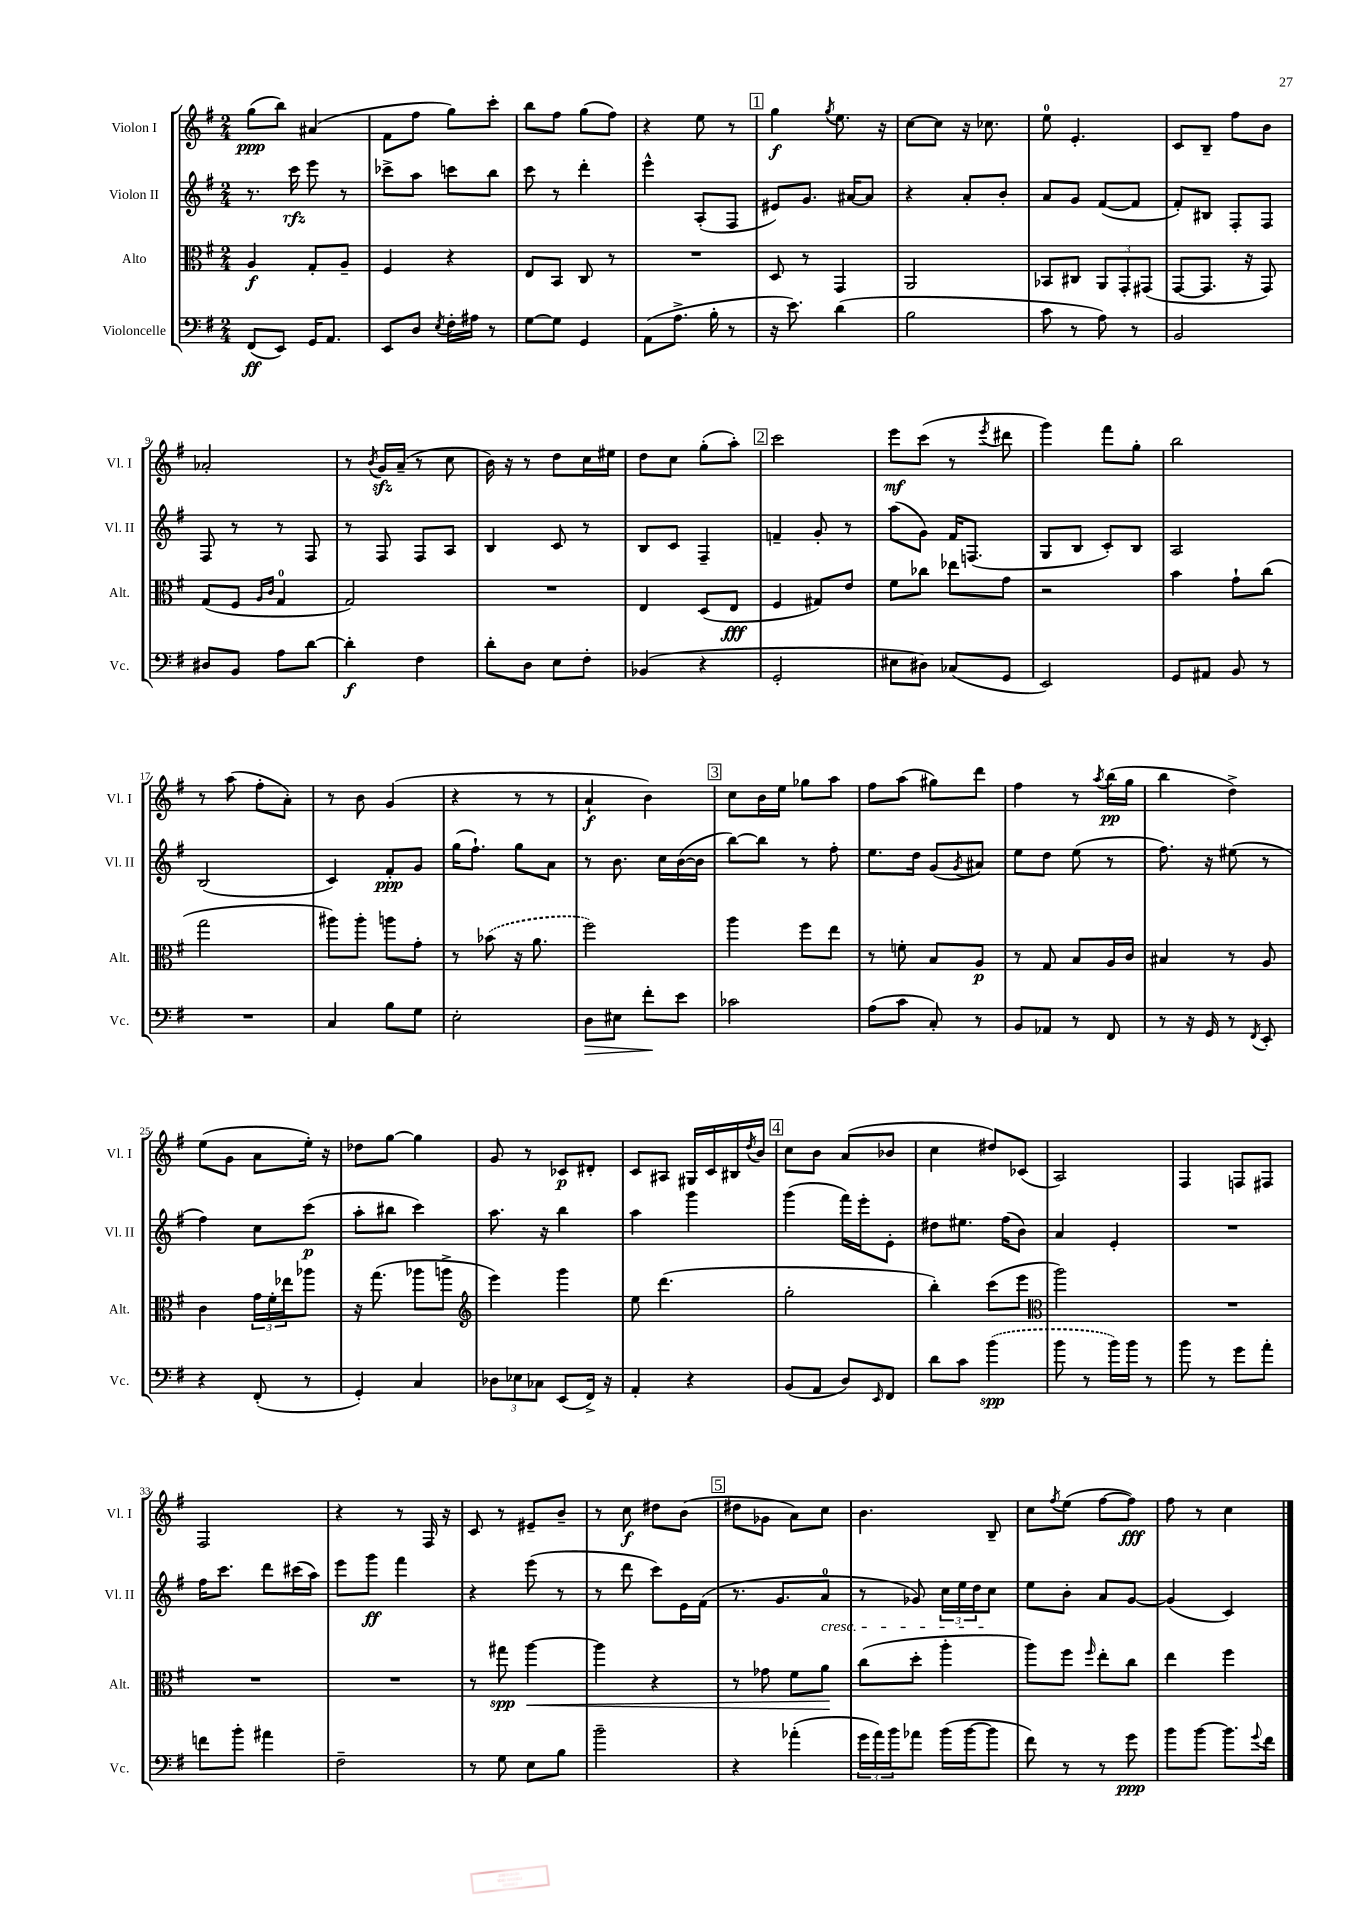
<<
\new StaffGroup <<
\new Staff = "s0" \with { instrumentName = "Violon I" shortInstrumentName = "Vl. I" } {
    \clef treble \key g \major \numericTimeSignature \time 2/4
    g''8\ppp( b''8) ais'4( |
    fis'8 fis''8 g''8) c'''8-. |
    b''8 fis''8 g''8( fis''8) |
    r4 e''8 r8 |
    \mark \markup { \box "1" } g''4\f \acciaccatura { g''8 } e''8. r16 |
    c''8~ c''8 r16 ces''8. |
    e''8-0 e'4.-. |
    c'8 b8-- fis''8 b'8 |
    aes'2-. |
    r8 \acciaccatura { b'8 } g'16\sfz a'16--( r8 c''8 |
    b'16) r16 r8 d''8 c''16 eis''16 |
    d''8 c''8 g''8-.( a''8-.) |
    \mark \markup { \box "2" } c'''2 |
    e'''8\mf c'''8( r8 \acciaccatura { e'''8 } dis'''8 |
    g'''4) fis'''8 g''8-. |
    b''2 |
    r8 a''8( fis''8-. a'8-.) |
    r8 b'8 g'4( |
    r4 r8 r8 |
    a'4-!\f b'4) |
    \mark \markup { \box "3" } c''8 b'16 e''16 ges''8 a''8 |
    fis''8 a''8( gis''8) d'''8 |
    fis''4 r8 \acciaccatura { a''8 } b''16\pp( g''16 |
    b''4 d''4->) |
    e''8( g'8 a'8 e''16-.) r16 |
    des''8 g''8~ g''4 |
    g'8 r8 ces'8\p dis'8-. |
    c'8 ais8 gis16 c'16 bis16 \acciaccatura { d''8 } b'16 |
    \mark \markup { \box "4" } c''8 b'8 a'8( bes'8 |
    c''4 dis''8) ces'8( |
    a2) |
    fis4 f8 fis8 |
    fis2 |
    r4 r8 fis16 r16 |
    c'8 r8 eis'8-- b'8-- |
    r8 c''8\f dis''8 b'8( |
    \mark \markup { \box "5" } dis''8 ges'8 a'8) c''8 |
    b'4. b8-- |
    c''8 \acciaccatura { fis''8 } e''8( fis''8~ fis''8\fff) |
    fis''8 r8 c''4 \bar "|." |
}
\new Staff = "s1" \with { instrumentName = "Violon II" shortInstrumentName = "Vl. II" } {
    \clef treble \key g \major \numericTimeSignature \time 2/4
    r8. c'''16\rfz e'''8 r8 |
    ces'''8-> a''8 c'''8 b''8 |
    c'''8 r8 d'''4-. |
    e'''4-^ a8-.( fis8 |
    \mark \markup { \box "1" } eis'8) g'8. ais'16~ ais'8 |
    r4 a'8-. b'8-. |
    a'8 g'8 fis'8~( fis'8 |
    fis'8-.) bis8 fis8-. fis8 |
    fis8 r8 r8 fis8 |
    r8 fis8 fis8 a8 |
    b4 c'8 r8 |
    b8 c'8 fis4-- |
    \mark \markup { \box "2" } f'4-- g'8-. r8 |
    a''8( g'8) fis'16 f8.( |
    g8 b8 c'8-.) b8 |
    a2 |
    b2( |
    c'4) fis'8-.\ppp g'8 |
    g''16( fis''8.-!) g''8 a'8 |
    r8 b'8. c''16 b'16~( b'16 |
    \mark \markup { \box "3" } b''8~) b''8 r8 fis''8-. |
    e''8. d''16 g'8( \acciaccatura { g'8 } ais'8) |
    e''8 d''8 e''8( r8 |
    fis''8.) r16 eis''8( r8 |
    fis''4) c''8 c'''8\p( |
    a''8-. bis''8 c'''4) |
    a''8. r16 b''4 |
    a''4 g'''4 |
    \mark \markup { \box "4" } g'''4( fis'''16) e'''16-. e'8-. |
    dis''8 eis''8. fis''16( b'8) |
    a'4 e'4-. |
    R2 |
    fis''16 c'''8. d'''8 cis'''16( a''16) |
    e'''8 g'''8\ff fis'''4 |
    r4 e'''8( r8 |
    r8 d'''8 c'''8) e'16 fis'16( |
    \mark \markup { \box "5" } r8. g'8. a'8-0\cresc |
    r8 ges'8) \tuplet 3/2 { c''16 e''16 d''16 } c''8\! |
    e''8 b'8-. a'8 g'8~ |
    g'4( c'4) \bar "|." |
}
\new Staff = "s2" \with { instrumentName = "Alto" shortInstrumentName = "Alt." } {
    \clef alto \key g \major \numericTimeSignature \time 2/4
    a4\f g8-. a8-- |
    fis4 r4 |
    e8 b,8 c8 r8 |
    R2 |
    \mark \markup { \box "1" } d8 r8 g,4 |
    a,2 |
    bes,8 cis8 \tuplet 3/2 { a,8 g,8-. gis,8( } |
    g,8~ g,8. r16 g,8) |
    g8( fis8 \grace { a16 c'16 } g4-0 |
    g2) |
    R2 |
    e4 d8( e8\fff |
    \mark \markup { \box "2" } fis4 gis8) e'8 |
    fis'8 ces''8 ees''8 g'8 |
    r2 |
    b'4 g'8-! c''8( |
    g''2 |
    ais''8) ais''8-. a''8 g'8-. |
    r8 \once \slurDashed bes'8( r16 a'8. |
    fis''2) |
    \mark \markup { \box "3" } a''4 fis''8 e''8 |
    r8 f'8-. b8 a8\p |
    r8 g8 b8 a16 c'16 |
    bis4 r8 a8 |
    c'4 \tuplet 3/2 { g'16 fis'16-. ees''16 } aes''8 |
    r16 g''8.( aes''8 a''8-> |
    \clef treble e'''4) g'''4 |
    e''8 d'''4.( |
    \mark \markup { \box "4" } g''2-. |
    b''4-.) c'''8( e'''8 |
    \clef alto a''2) |
    R2 |
    R2 |
    R2 |
    r8 gis''8\spp a''4~\< |
    a''4 r4 |
    \mark \markup { \box "5" } r8 ges'8 fis'8 a'8\! |
    c''8( d''8-. a''4-. |
    a''8) fis''8 \grace { fis''16 } e''8-. c''8 |
    e''4 fis''4 \bar "|." |
}
\new Staff = "s3" \with { instrumentName = "Violoncelle" shortInstrumentName = "Vc." } {
    \clef bass \key g \major \numericTimeSignature \time 2/4
    fis,8\ff( e,8) g,16 a,8. |
    e,8 d8 \acciaccatura { e8 } fis16-. ais16 r8 |
    g8~ g8 g,4 |
    a,8( a8.-> b16-. r8 |
    \mark \markup { \box "1" } r16 e'8.) d'4( |
    b2 |
    c'8 r8 a8) r8 |
    b,2 |
    dis8 b,8 a8 d'8~ |
    d'4-.\f fis4 |
    d'8-. d8 e8 fis8-. |
    bes,4( r4 |
    \mark \markup { \box "2" } g,2-. |
    eis8 dis8) ces8( g,8 |
    e,2) |
    g,8 ais,8 b,8 r8 |
    R2 |
    c4 b8 g8 |
    e2-. |
    d8\> eis8 fis'8-.\! e'8 |
    \mark \markup { \box "3" } ces'2 |
    a8( c'8 c8-.) r8 |
    b,8 aes,8 r8 fis,8 |
    r8 r16 g,16 r8 \acciaccatura { fis,8 } e,8-. |
    r4 fis,8-.( r8 |
    g,4-.) c4 |
    \tuplet 3/2 { des8 ees8 ces8 } e,8( fis,16->) r16 |
    a,4-. r4 |
    \mark \markup { \box "4" } b,8( a,8 d8) \grace { e,16 } fis,8 |
    d'8 c'8 \once \slurDashed b'4\spp( |
    b'8 r8 b'16) b'16 r8 |
    b'8 r8 g'8 a'8-. |
    f'8 b'8-. ais'4 |
    fis2-- |
    r8 g8 e8 b8 |
    b'2-- |
    \mark \markup { \box "5" } r4 aes'4-.( |
    \tuplet 3/2 { g'16 a'16) b'16 } aes'8 b'16( b'16~ b'8 |
    fis'8) r8 r8 g'8\ppp |
    b'8 b'8~ b'8. \appoggiatura { g'8 } fis'16 \bar "|." |
}
>>
>>
